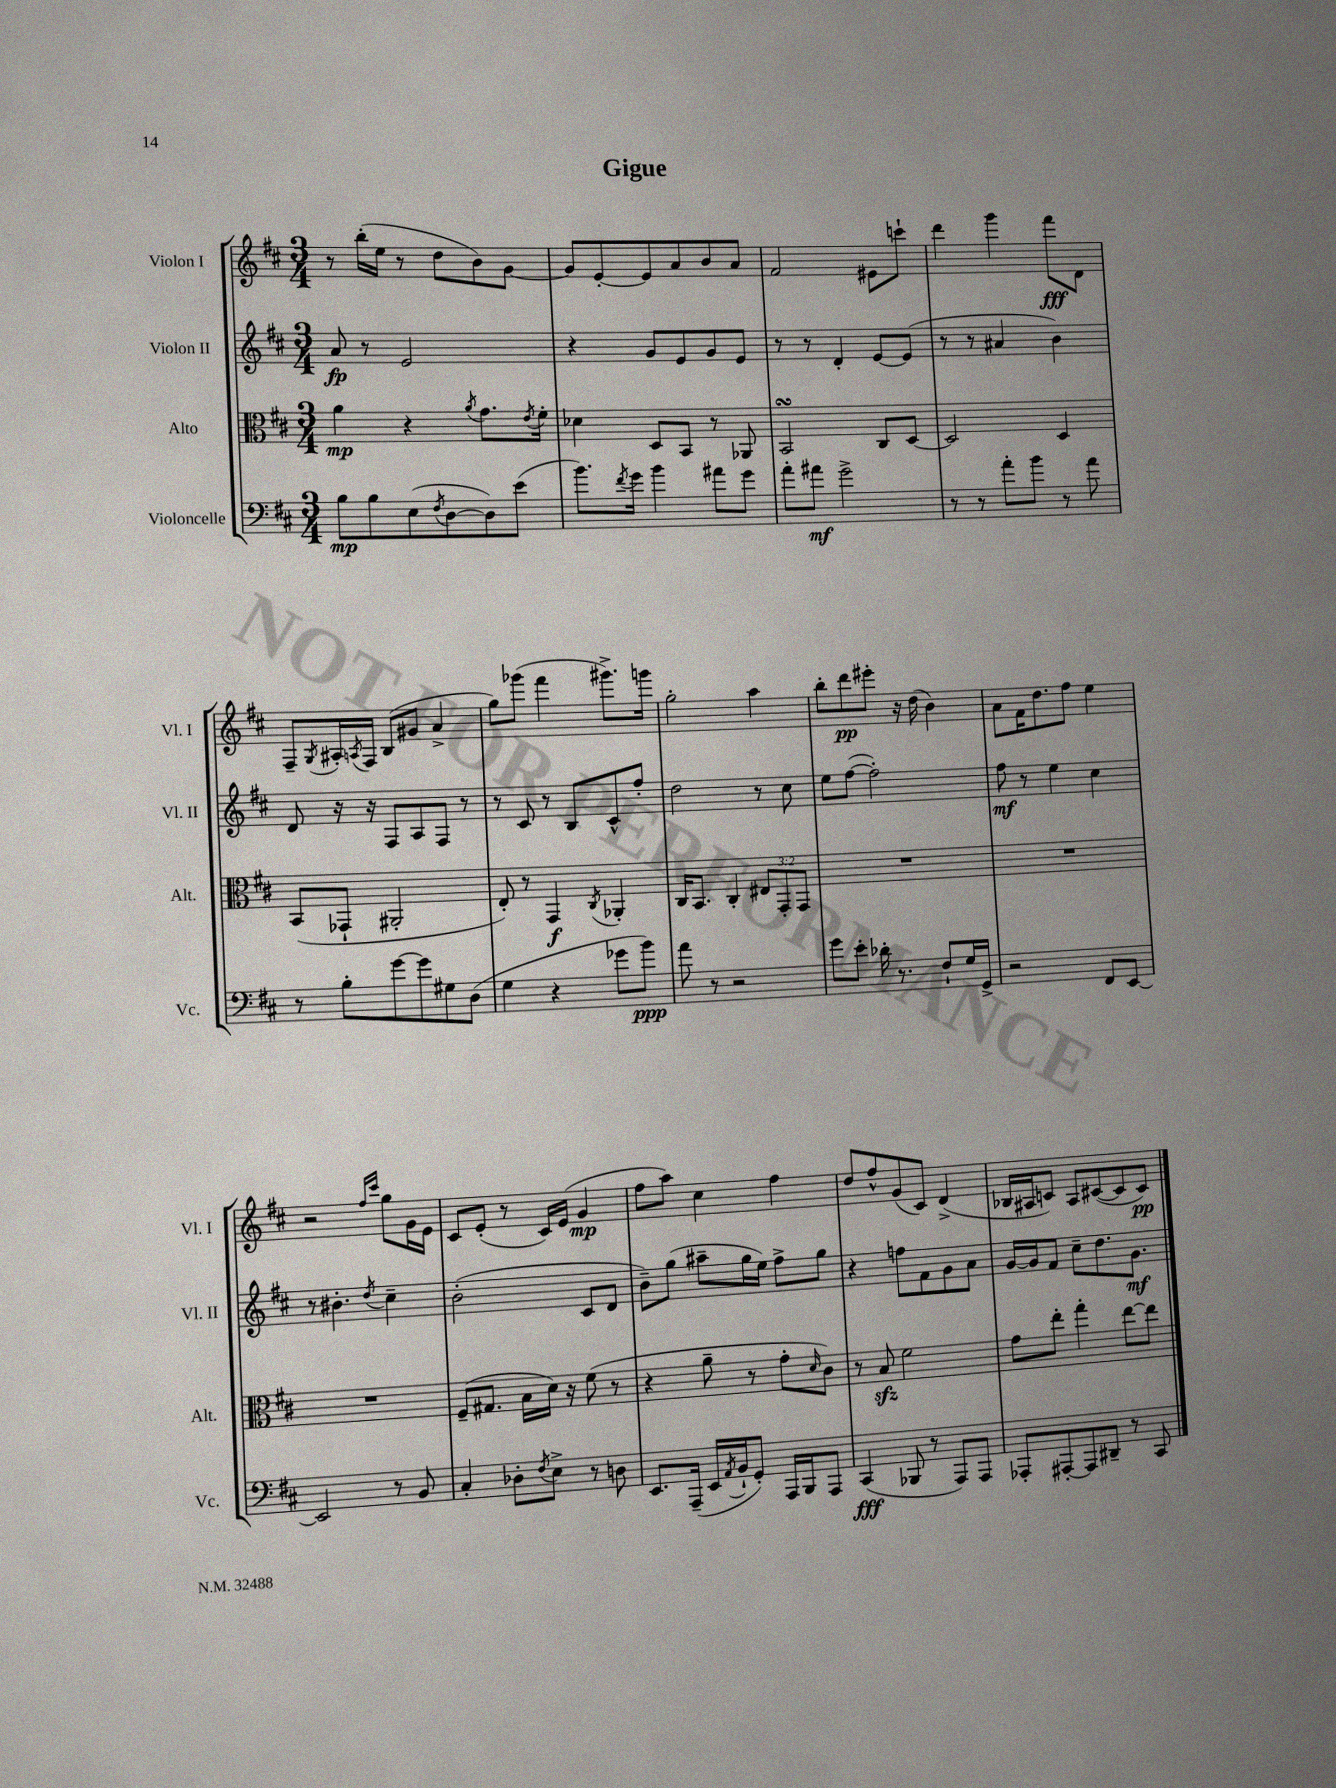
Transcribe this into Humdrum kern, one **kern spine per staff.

**kern	**kern	**kern	**kern
*staff4	*staff3	*staff2	*staff1
*clefF4	*clefC3	*clefG2	*clefG2
*k[f#c#]	*k[f#c#]	*k[f#c#]	*k[f#c#]
*M3/4	*M3/4	*M3/4	*M3/4
8B	4a	8a	8r
8B	.	8r	(16bb'
.	.	.	16ee
(8E	4r	2e	8r
8qF#	.	.	.
[8D	.	.	8dd
.	8qa	.	.
8D])	8.g	.	8b)
(8e	.	.	[8g
.	8qe	.	.
.	16f#'	.	.
=	=	=	=
8.b)	4d-	4r	8g]
.	.	.	[8e'
8qf#	.	.	.
16g	.	.	.
4b	8D	8g	8e]
.	8BB	8e	8a
8a#	8r	8g	8b
8g	8AA-	8e	8a
=	=	=	=
8a'	2BB	8r	2f#
8a#	.	8r	.
2g^	.	4d'	.
.	8C#	[8e	8e#
.	[8D	(8e]	8ccc`
=	=	=	=
8r	2D]	8r	4ddd
8r	.	8r	.
8a'	.	4a#	4ggg
8b	.	.	.
8r	4D	4b)	8fff#
8a	.	.	8d
=	=	=	=
8r	(8BB	8d	8F#~
.	.	.	8qG
8B'	8GG-`	16r	16A#'
.	.	.	8qA
.	.	16r	16F#
[8g	2AA#'	8F#	(8B
8g]	.	8A	8g#
8G#	.	8F#	4a^
(8D	.	8r	.
=	=	=	=
4G	8E')	8r	8gg)
.	8r	8c#	(8ggg-
4r	4GG	8r	4fff#
.	.	8B	.
.	8qC#	.	.
8g-	4AA-'	8c#^^	8.ggg#^)
8b)	.	8ff#'	.
.	.	.	16ggg
=	=	=	=
8a	16C#	2dd	2gg'
.	8.BB	.	.
8r	.	.	.
2r	4C#'	.	.
.	12E#	8r	4aa
.	12GG'	.	.
.	.	8cc#	.
.	12GG	.	.
=	=	=	=
8g	2.r	8ee	8bb'
8e'	.	([8ff#	8ddd
16d-'	.	2ff#'])	8eee#'
8.r	.	.	.
.	.	.	16r
.	.	.	(16dd
8F#`	.	.	4b)
16G	.	.	.
16GG^	.	.	.
=	=	=	=
2r	2.r	8ff#	8a
.	.	8r	16f#
.	.	.	8.dd
.	.	4ee	.
.	.	.	8ff#
8FF#	.	4cc#	4ee
[8EE	.	.	.
=	=	=	=
2EE]	2.r	8r	2r
.	.	4.b#'	.
.	.	.	16qqff#
.	.	8qdd	16qqccc#
8r	.	4cc#~	8gg
8BB	.	.	16g
.	.	.	16e
=	=	=	=
4C#'	(8F#~	(2b'	8c#
.	8.G#	.	(8e'
8D-'	.	.	8r
.	16B	.	.
8qF#	.	.	.
8E^	16d)	.	16c#)
.	16r	.	(16e
8r	(8f#	8c#	4g
8D	8r	8d	.
=	=	=	=
8.EE	4r	8b~)	8ff#
.	.	(8gg	8aa)
(16AAA~	.	.	.
16EE	8a~	8aa#~	4cc#
8qAA	.	.	.
16BB`	.	.	.
8GG')	8r	16gg	.
.	.	16ee)	.
16AAA	8g'	8ff#^	4ff#
16BBB	.	.	.
.	16qqd	.	.
8AAA	8c#)	8gg	.
=	=	=	=
(4CC#	8r	4r	8dd
.	8B	.	8ff#^^
8BBB-	2f#	8ff	(8g
8r	.	8f#	8c#)
8AAA)	.	8g	(4d^
8AAA	.	8a	.
=	=	=	=
8AAA-'	8g	[16g	16B-
.	.	16g]	16A#
[8AAA#'	8ee'	8f#	8c)
8AAA#]	4gg'	8cc#~	8A#
8DD#~	.	8.dd	([8c#
8r	[8ee	.	8c#]
.	.	8.g	.
8CC#	8ee]	.	8c#)
==	==	==	==
*-	*-	*-	*-
